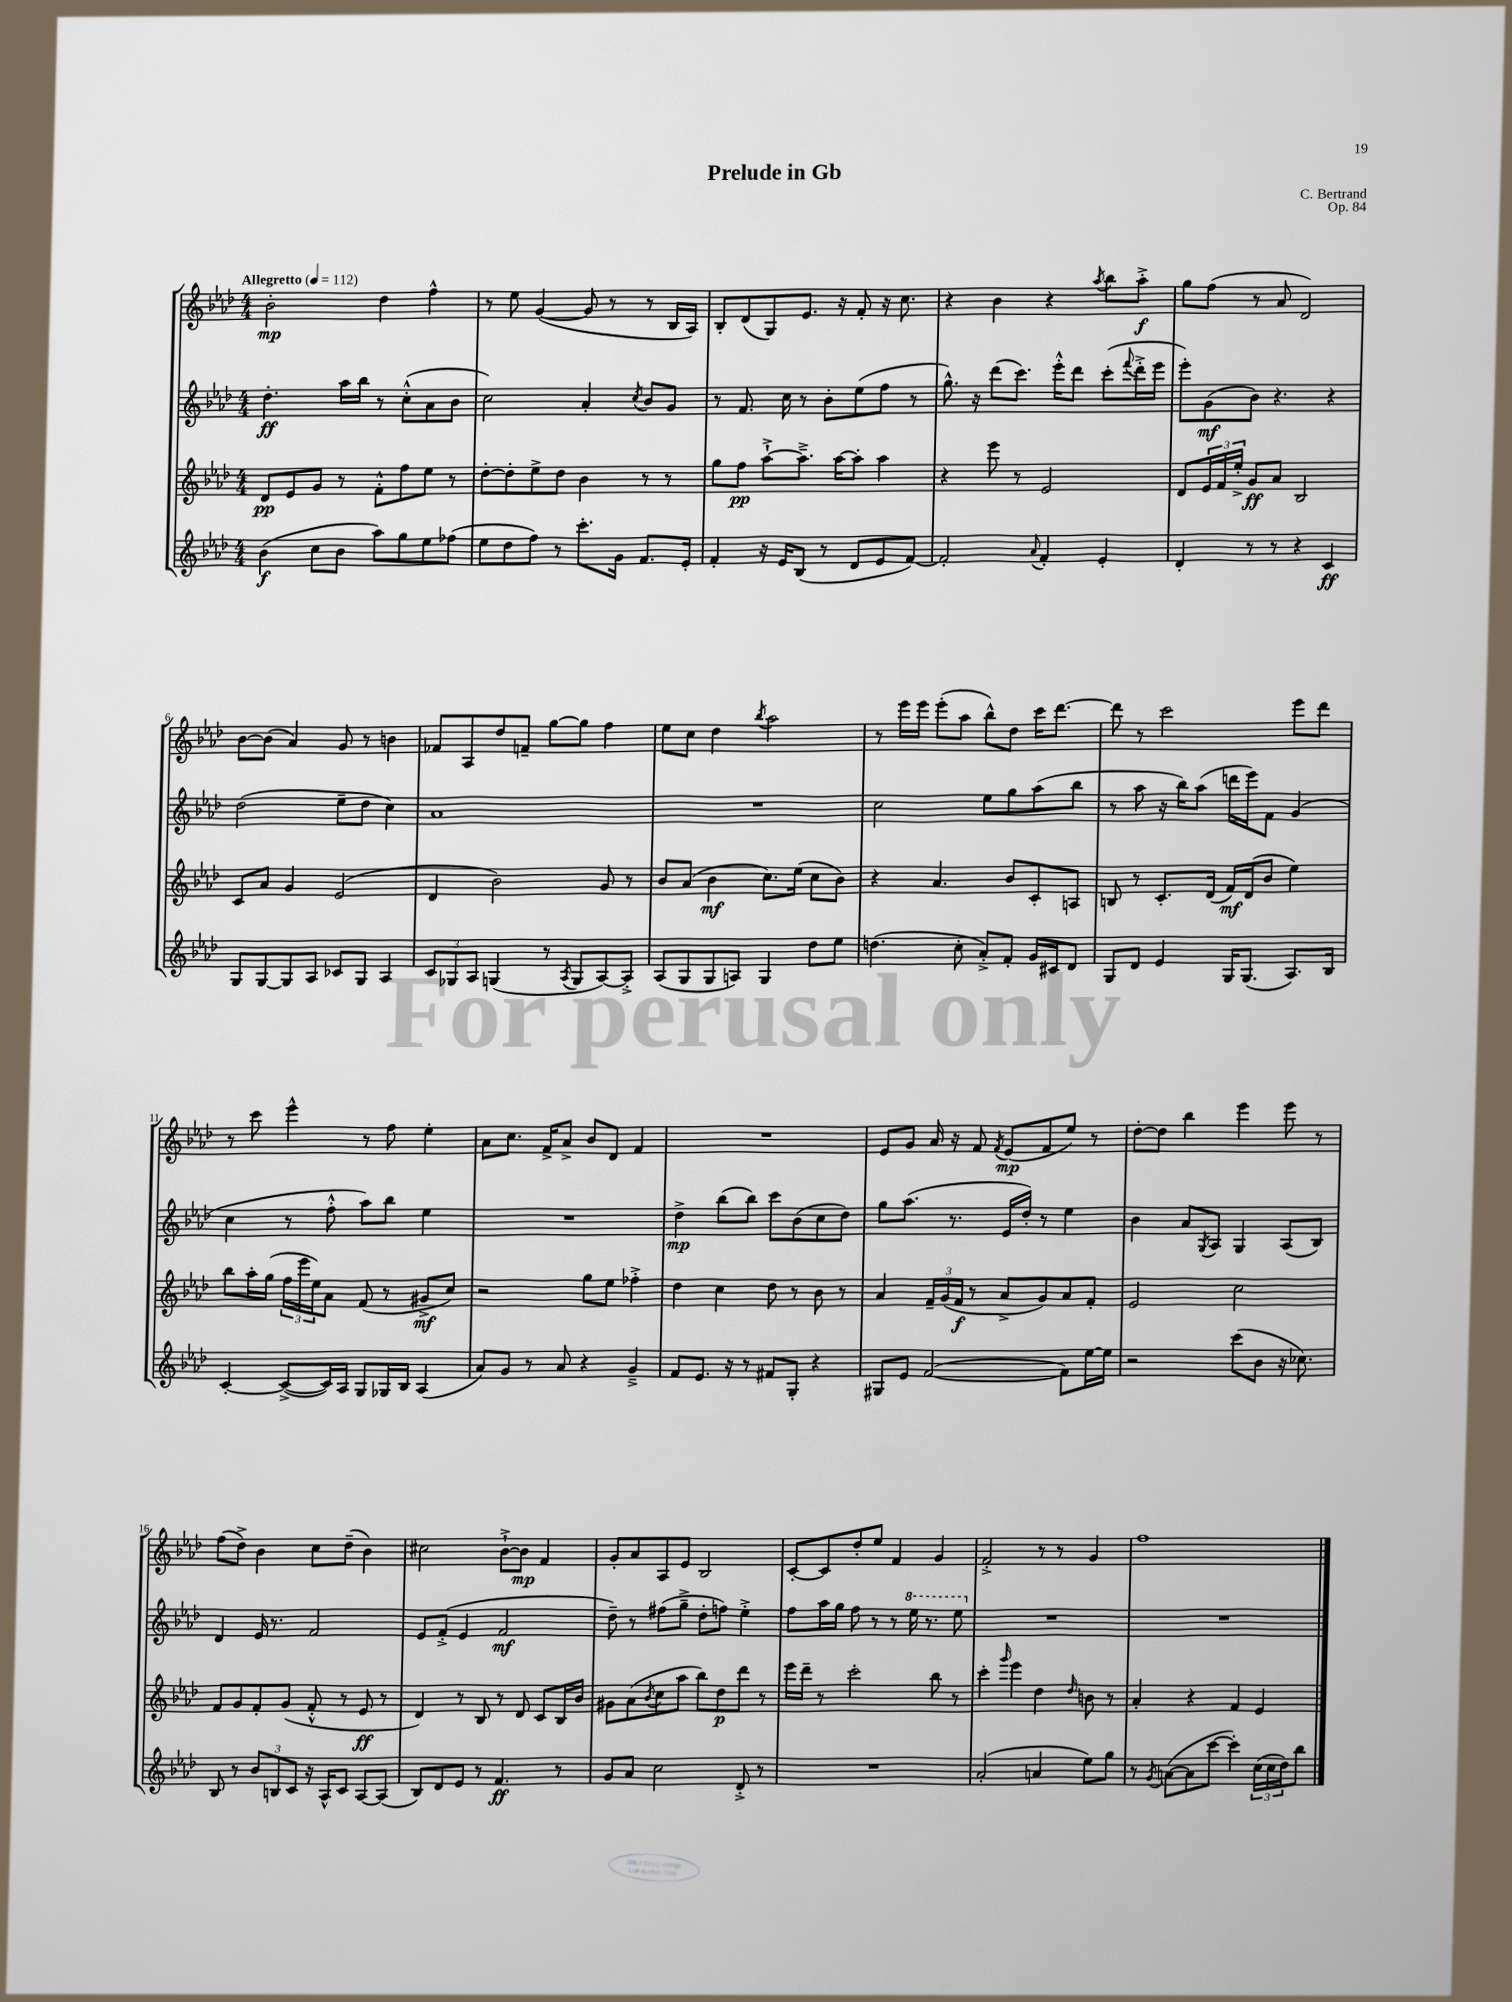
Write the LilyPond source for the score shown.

\header { title = "Prelude in Gb" composer = "C. Bertrand" opus = "Op. 84" }
<<
\new StaffGroup <<
\new Staff = "s0" {
    \clef treble \key aes \major \numericTimeSignature \time 4/4 \tempo "Allegretto" 4 = 112
    bes'2-.\mp des''4 f''4-^ |
    r8 ees''8 g'4~( g'8 r8 r8 bes16 aes16) |
    bes8-. des'8( g8) ees'8. r16 f'8-. r16 c''8. |
    r4 bes'4 r4 \acciaccatura { aes''8 } bes''8 aes''8-.->\f |
    g''8 f''8( r8 aes'8 des'2) |
    bes'8~ bes'8( aes'4) g'8 r8 b'4 |
    fes'8 aes8 des''8 f'8-- g''8~ g''8 f''4 |
    ees''8 c''8 des''4 \acciaccatura { bes''8 } aes''2 |
    r8 ees'''16 ees'''16 ees'''8-.( aes''8 bes''8-^) des''8 c'''16 des'''8.~ |
    des'''8 r8 c'''2 ees'''8 des'''8 |
    r8 c'''8 ees'''4-^ r8 f''8 ees''4-. |
    aes'8 c''8. f'16-> aes'8-> bes'8 des'8 f'4 |
    R1 |
    ees'8 g'8 aes'16 r16 f'8 \acciaccatura { f'8 } ees'8\mp( f'8 ees''8) r8 |
    des''8~-. des''8 bes''4 ees'''4 ees'''8 r8 |
    f''8( des''8->) bes'4 c''8 des''8--( bes'4) |
    cis''2 bes'8~-!-> bes'8\mp f'4 |
    g'8-. aes'8 aes8 ees'8 bes2 |
    c'8~-. c'8 des''8-. ees''8 f'4 g'4 |
    f'2-.-> r8 r8 g'4 |
    f''1 \bar "|." |
}
\new Staff = "s1" {
    \clef treble \key aes \major \numericTimeSignature \time 4/4
    des''4.-.\ff aes''16 bes''16 r8 c''8-.-^( aes'8 bes'8 |
    c''2) aes'4-. \acciaccatura { c''8 } bes'8 g'8 |
    r8 f'8. c''16 r8 bes'8-. ees''8( f''8 r8 |
    g''8.-^) r16 des'''8( c'''8.) ees'''16-.-^ des'''8 c'''8-.( \appoggiatura { f'''8 } des'''16-.-> ees'''16 |
    ees'''8-.) g'8\mf( bes'8) r4. r4 |
    des''2( ees''8-- des''8 c''4) |
    aes'1 |
    R1 |
    c''2 ees''8 g''8 aes''8( bes''8 |
    r8 aes''8 r16 bes''16) aes''8( d'''16 ees'''16) f'8 g'4( |
    c''4 r8 f''8-.-^ aes''8) bes''8 ees''4 |
    R1 |
    des''4->\mp bes''8( bes''8) c'''8 bes'8( c''8 des''8) |
    g''8 aes''8.( r8. ees'16 des''16-.) r8 ees''4 |
    bes'4 aes'8 \acciaccatura { g8 } aes8 g4 aes8( bes8) |
    des'4 ees'16 r8. f'2 |
    ees'8 f'8-.->( ees'4 f'2\mf |
    des''8--) r8 fis''8( g''8---> des''8-. f''8) ees''4-.-> |
    f''8 aes''16 g''16 f''8 r8 r8 \ottava #1 ees'''16 r8. ees'''8 \ottava #0 |
    R1 |
    R1 \bar "|." |
}
\new Staff = "s2" {
    \clef treble \key aes \major \numericTimeSignature \time 4/4
    des'8\pp ees'8 g'8 r8 f'8-.-^ f''8 ees''8 r8 |
    des''8~-. des''8-. ees''8-> des''8 bes'4 r8 r8 |
    g''8 f''8\pp aes''8~-!-> aes''8.---> aes''16~ aes''8-. aes''4 |
    r4 ees'''8 r8 ees'2 |
    des'8 \tuplet 3/2 { ees'16 f'16 ees''16-.-> } g'8\ff aes'8 bes2 |
    c'8 aes'8 g'4 ees'2( |
    des'4 bes'2) g'8 r8 |
    bes'8 aes'8( bes'4\mf c''8.) ees''16( c''8 bes'8) |
    r4 aes'4. bes'8 c'8-. a8 |
    b8 r8 c'8.-. des'16( f'16\mf) des'16( bes'8 ees''4) |
    bes''8 aes''16-. g''16( \tuplet 3/2 { f''16 ees'''16 ees''16) } aes'8 f'8( r8 gis'8->\mf c''8) |
    r2 g''8 ees''8 fes''4-.-> |
    des''4 c''4 des''8 r8 bes'8 r8 |
    aes'4 \tuplet 3/2 { f'16-- g'16( f'16\f } r8 aes'8-> g'8) aes'8 f'8-. |
    ees'2 c''2 |
    f'8 g'8 f'8-. g'8( f'8-.-^ r8 ees'8\ff r8 |
    des'4) r8 bes8 r8 des'8 c'8 bes16 bes'16 |
    gis'8 aes'8( \acciaccatura { bes'8 } c''8 aes''8 bes''8) des''8\p des'''8 r8 |
    ees'''16 des'''16-- r8 c'''2-. bes''8 r8 |
    c'''4-. \grace { g'''16 } ees'''4 des''4 \grace { des''16 } b'8 r8 |
    aes'4-. r4 f'4 ees'4 \bar "|." |
}
\new Staff = "s3" {
    \clef treble \key aes \major \numericTimeSignature \time 4/4
    bes'4\f( c''8 bes'8 aes''8) g''8 ees''8 fes''8( |
    ees''8 des''8 f''8) r8 c'''8.-. g'16 f'8. ees'16-. |
    f'4-. r16 ees'16 bes8( r8 des'8 ees'8 f'8~) |
    f'2-. \appoggiatura { aes'8 } f'4-. ees'4-. |
    des'4-. r8 r8 r4 c'4\ff |
    g8 g8~ g8 aes8 ces'8 g8 aes4 |
    \tuplet 3/2 { c'8 ges8 aes8 } g4( r8 \acciaccatura { aes8 } g8 aes8~) aes8-.-> |
    aes8( g8 g8 a8) g4 des''8 ees''8 |
    d''4.( c''8-. aes'8-.->) f'8-. g'16 cis'16 des'8 |
    g8 des'8 ees'4 g16 g8.( aes8.) bes16 |
    c'4~-. c'8~->( c'16) aes16 g8 ges16 bes16 aes4( |
    aes'8) g'8 r8 aes'8 r4 g'4---> |
    f'8 ees'8. r16 r8 fis'8 g8-. r4 |
    gis8 ees'8 f'2~( f'8) ees''16~ ees''16 |
    r2 c'''8( bes'8 r16 ces''8.) |
    bes8 r8 \tuplet 3/2 { bes'8 b8 c'8 } r16 aes16-^ c'8 aes8~ aes8( |
    bes8) des'8 ees'8 r8 f'4.\ff r8 |
    g'8 aes'8 c''2 des'8-.-> r8 |
    R1 |
    aes'2-.( a'4 ees''8) g''8 |
    r8 \acciaccatura { g'8 } a'8~( a'8 c'''8~ c'''4-.) \tuplet 3/2 { c''16( c''16 des''16) } bes''8 \bar "|." |
}
>>
>>
